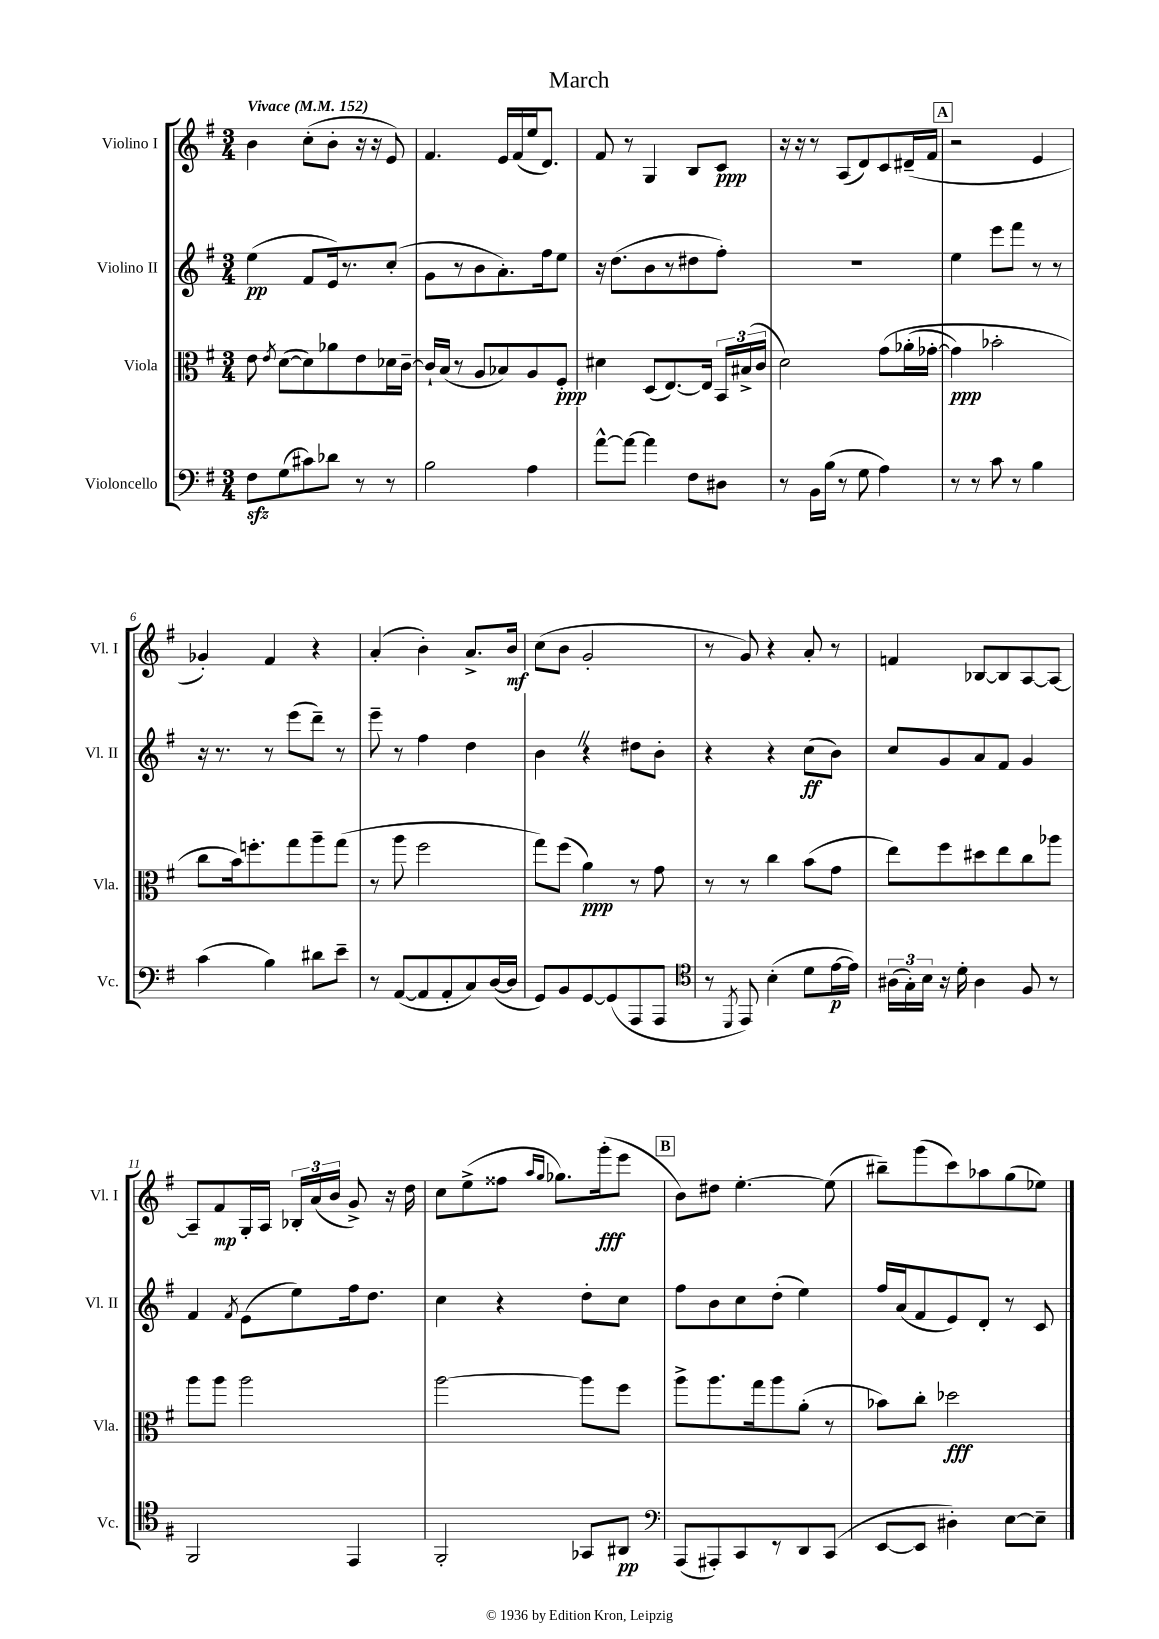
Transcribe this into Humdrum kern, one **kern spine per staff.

**kern	**kern	**kern	**kern
*staff4	*staff3	*staff2	*staff1
*clefF4	*clefC3	*clefG2	*clefG2
*k[f#]	*k[f#]	*k[f#]	*k[f#]
*M3/4	*M3/4	*M3/4	*M3/4
*MM152	*MM152	*MM152	*MM152
8F#	8e	(4ee	4b
.	8qe	.	.
(8G	([8d	.	.
8c#)	8d])	8f#	(8cc'
8d-	8a-	16e)	8b'
.	.	8.r	.
8r	8e	.	16r
.	.	.	16r
8r	16d-	(8cc'	8e)
.	[16c~	.	.
=	=	=	=
2B	16c`]	8g	4.f#
.	(16B	.	.
.	8r	8r	.
.	8A	8b	.
.	8B-)	8.a')	16e
.	.	.	(16f#
4A	8A	.	16ee
.	.	16ff#	8.d)
.	8F#'	8ee	.
=	=	=	=
[8a^^	4d#	16r	8f#
.	.	(8.dd	.
8a_	.	.	8r
4a]	(8D	8b	4G
.	[8.E)	8r	.
8F#	.	8dd#	8B
.	16E]	.	.
8D#	24BB	8ff#')	8c
.	(24B#^	.	.
.	24c	.	.
=	=	=	=
8r	2d)	2.r	16r
.	.	.	16r
16BB	.	.	8r
(16B	.	.	.
8r	.	.	(8A
8G	.	.	8d)
4A)	&(8g	.	8c
.	(16a-'	.	(16d#~
.	[16g-'	.	16f#
=	=	=	=
8r	4g-])	4ee	2r
8r	.	.	.
8c	2b-'	8eee	.
8r	.	8fff#	.
4B	.	8r	4e
.	.	8r	.
=	=	=	=
(4c	8cc	16r	4g-')
.	.	8.r	.
.	16b&)	.	.
.	8.ff'	.	.
4B)	.	8r	4f#
.	8gg	(8eee	.
8d#	8aa~	8ddd~)	4r
8e~	(8gg	8r	.
=	=	=	=
8r	8r	8eee~	(4a'
([8AA	8aa	8r	.
8AA]	2ff#	4ff#	4b')
8AA'	.	.	.
8C)	.	4dd	8.a^
([16D	.	.	.
16D]	.	.	16b
=	=	=	=
8GG)	8gg)	4b	(8cc
8BB	(8ff#	.	8b
[8GG	4a)	4r	2g'
(8GG]	.	.	.
8AAA	8r	8dd#	.
8AAA	8g	8b'	.
=	=	=	=
*clefC4	*	*	*
8r	8r	4r	8r
8qDD	.	.	.
8EE)	8r	.	8g)
(4B'	4cc	4r	4r
8d	(8b	(8cc	8a'
[16e	8g	8b)	8r
16e])	.	.	.
=	=	=	=
(24A#	8ee)	8cc	4f
24G')	.	.	.
24B	.	.	.
16r	8ff#	8g	.
16d'	.	.	.
4A#	8dd#	8a	[8B-
.	8ee	8f#	8B-]
8F#	8cc	4g	[8A
8r	8aa-	.	8A_
=	=	=	=
2FF#	8aa	4f#	8A~]
.	8aa	.	8f#
.	.	8qf#	.
.	2aa	(8e	16G'
.	.	.	16A
.	.	8ee)	24B-'
.	.	.	(24a
.	.	.	24b
4EE	.	16ff#	8g^)
.	.	8.dd	.
.	.	.	16r
.	.	.	16dd
=	=	=	=
2FF#'	[2aa	4cc	8cc
.	.	.	(8ee^
.	.	4r	8ff##
.	.	.	16qqaa
.	.	.	16qqgg
.	.	.	8.gg-)
8GG-	8aa]	8dd'	.
.	.	.	(16ggg'
8AA#	8ff#	8cc	8eee
=	=	=	=
*clefF4	*	*	*
(8AAA	8aa^	8ff#	8b)
8AAA#')	8.aa	8b	8dd#
8CC	.	8cc	[4.ee'
.	16gg	.	.
8r	8aa	(8dd'	.
8DD	(8a'	4ee)	.
(8CC	8r	.	(8ee]
=	=	=	=
[8EE	8b-)	16ff#	8bb#~)
.	.	(16a	.
8EE]	8cc'	8f#	(8ggg
4D#')	2dd-	8e)	8ccc)
.	.	8d'	8aa-
[8E	.	8r	(8gg
8E~]	.	8c	8ee-)
==	==	==	==
*-	*-	*-	*-
